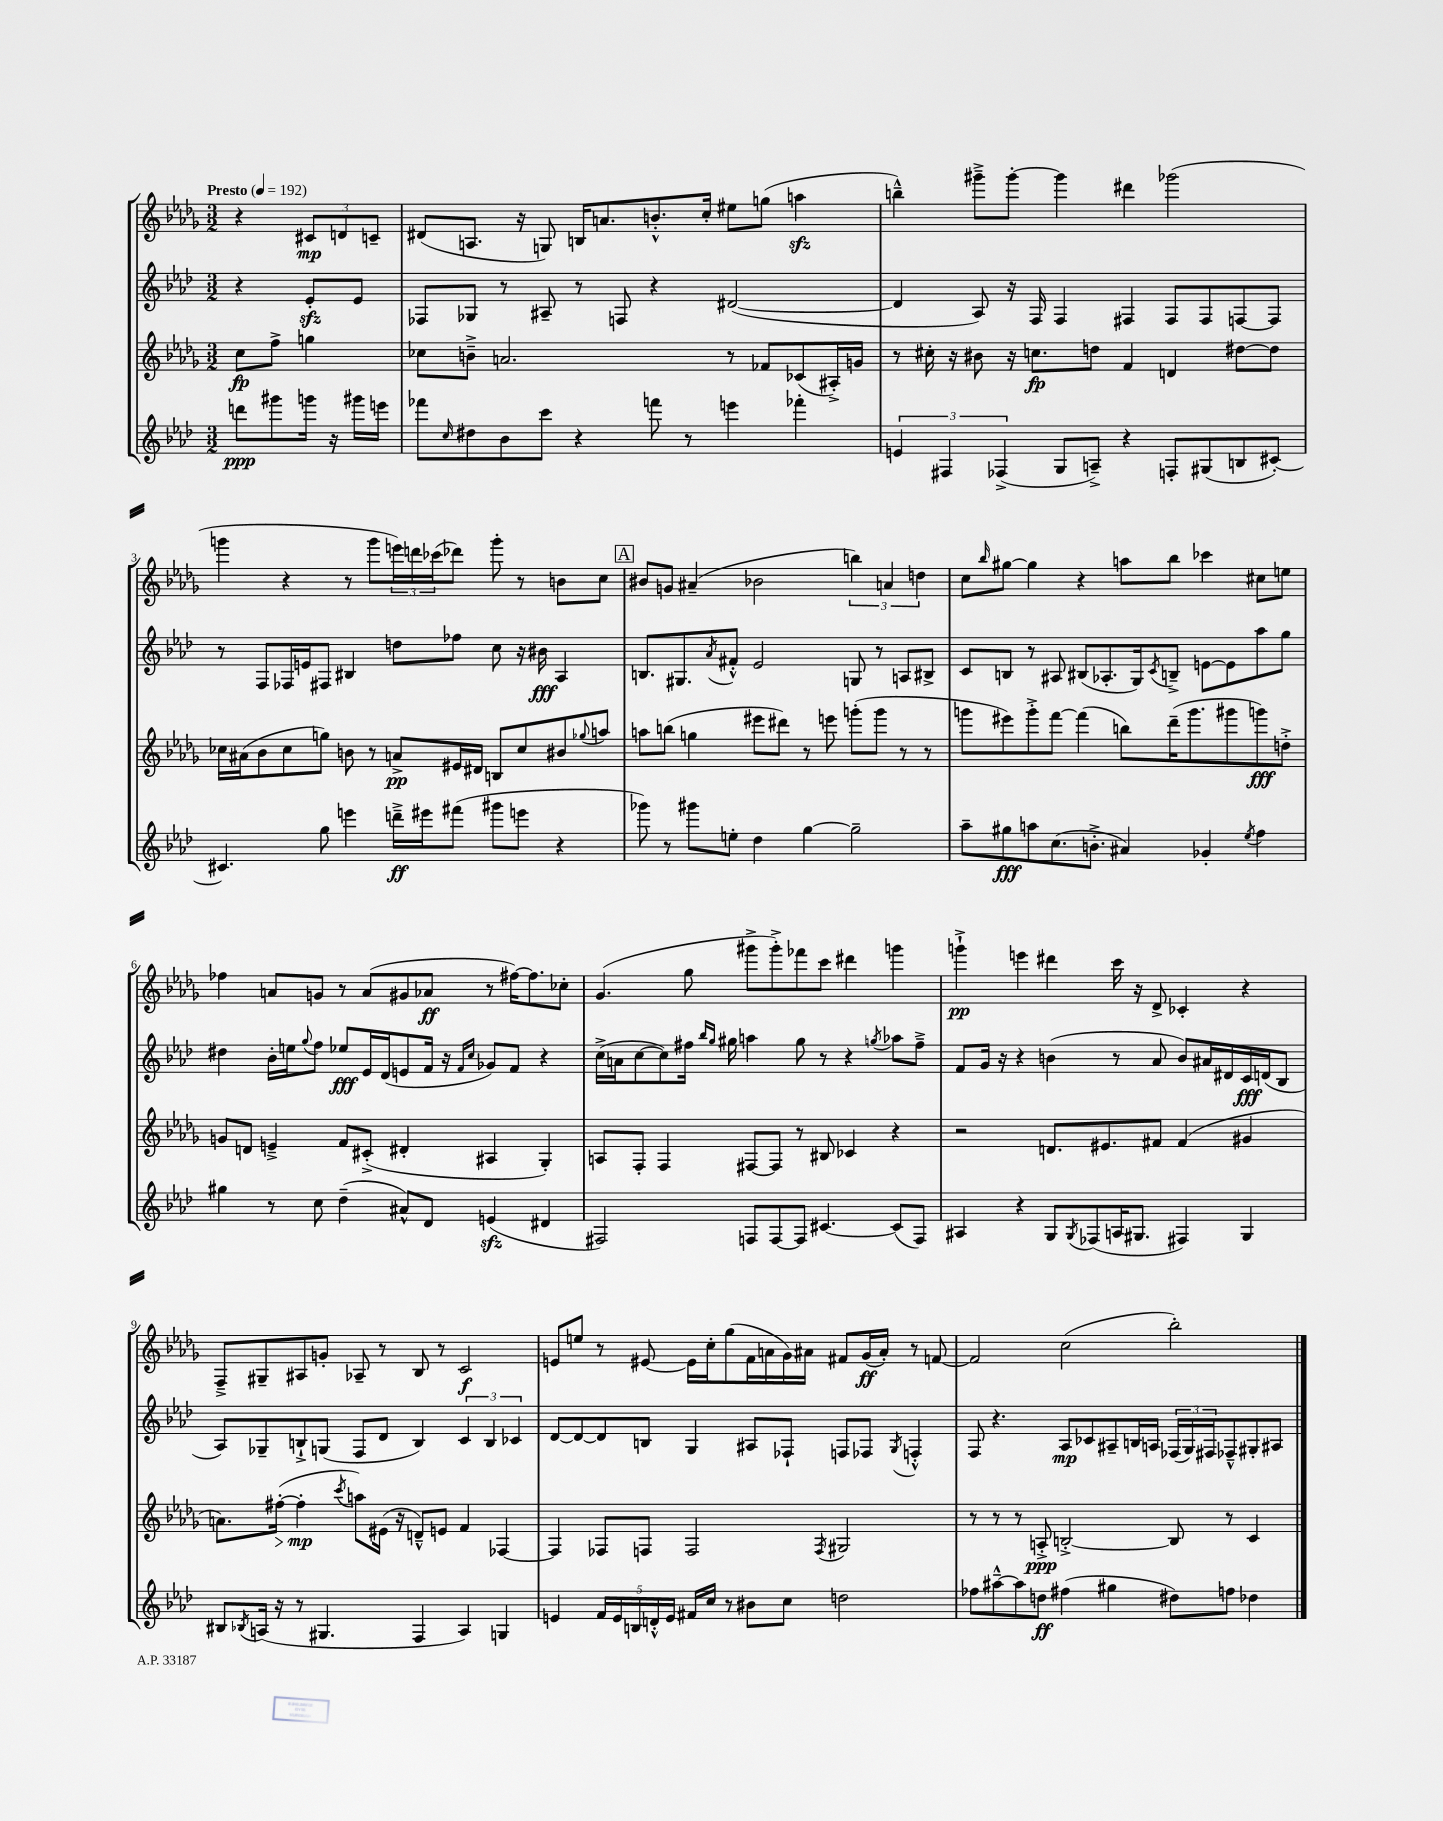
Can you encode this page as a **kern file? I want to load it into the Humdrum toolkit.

**kern	**dynam	**kern	**dynam	**kern	**dynam	**kern	**dynam
*part4	*part4	*part3	*part3	*part2	*part2	*part1	*part1
*staff4	*staff4	*staff3	*staff3	*staff2	*staff2	*staff1	*staff1
*clefG2	*	*clefG2	*	*clefG2	*	*clefG2	*
*k[b-e-a-d-]	*	*k[b-e-a-d-g-]	*	*k[b-e-a-d-]	*	*k[b-e-a-d-g-]	*
*M3/2	*	*M3/2	*	*M3/2	*	*M3/2	*
*MM192	*	*MM192	*	*MM192	*	*MM192	*
=	=	=	=	=	=	=	=
!	!	!	!	!	!	!LO:TX:a:B:t=Presto	!
8dddn\L	ppp	8cc\L	fp	4r	.	4r	.
8ggg#X\	.	8ff^\J	.	.	.	.	.
16gggn\Jk	.	4ggn\	.	8e-zz'/L	.	12c#X/L	mp
16r	.	.	.	.	.	.	.
.	.	.	.	.	.	12dn/	.
16ggg#X\LL	.	.	.	8e-/J	.	.	.
.	.	.	.	.	.	12cn~/J	.
16eeen\JJ	.	.	.	.	.	.	.
=1	=1	=1	=1	=1	=1	=1	=1
8fff-X\L	.	8cc-X\L	.	8F-X/L	.	(8d#X/L	.
16qqcc/	.	.	.	.	.	.	.
8dd#X\	.	8bn~^\J	.	8G-X/J	.	8.An/J	.
8b-\	.	2.an/	.	8r	.	.	.
.	.	.	.	.	.	16r	.
8ccc\J	.	.	.	8A#X~/	.	8Gn/)	.
4r	.	.	.	8r	.	16Bn/KL	.
.	.	.	.	.	.	8.an/	.
.	.	.	.	8Fn/	.	.	.
8fffn\	.	.	.	4r	.	8.bn'^^/	.
8r	.	.	.	.	.	.	.
.	.	.	.	.	.	16cc'/Jk	.
4eeen\	.	8r	.	([2d#X/	.	8ee#X\L	.
.	.	8f-X/L	.	.	.	(8ggn\J	.
4fff-X'\	.	(8c-X/	.	.	.	4aanzz\	.
.	.	16A#X'^/L)	.	.	.	.	.
.	.	16gn/JJ	.	.	.	.	.
=2	=2	=2	=2	=2	=2	=2	=2
6en/	.	8r	.	4d#/]	.	4bbn~^^\)	.
.	.	16cc#X'\	.	.	.	.	.
6F#X/	.	.	.	.	.	.	.
.	.	16r	.	.	.	.	.
.	.	8b#X\	.	8A-/)	.	8ggg#X~^\L	.
(6F-X^/	.	.	.	.	.	.	.
.	.	16r	.	16r	.	[8ggg#'\J	.
.	.	8.ccn\L	fp	16F/	.	.	.
8G/L	.	.	.	4F/	.	4ggg#\]	.
8An~^/J)	.	8ddn\J	.	.	.	.	.
4r	.	4f/	.	4F#X/	.	4ddd#X\	.
8Fn'/L	.	4dn/	.	8F#/L	.	(2ggg-X\	.
(8G#X/	.	.	.	8F#/	.	.	.
8Bn/	.	[8dd#X\L	.	[8Fn/	.	.	.
[8c#X'/J)	.	8dd#\J]	.	8F/J]	.	.	.
!!LO:LB:g=z
=3	=3	=3	=3	=3	=3	=3	=3
4.c#X/]	.	16cc-X\LL	.	8r	.	4gggn\	.
.	.	(16a#X\J	.	.	.	.	.
.	.	8b-\	.	8F/L	.	.	.
.	.	8cc-\	.	16F-X/L	.	4r	.
.	.	.	.	16en/J	.	.	.
8gg\	.	8ggn\J)	.	8F#X/J	.	.	.
4eeen\	.	8bn\	.	4B#X/	.	8r	.
.	.	8r	.	.	.	8ggg\L	.
16dddn~^\LL	ff	8an^/L	pp	8ddn\L	.	24eeen\L)	.
.	.	.	.	.	.	24dddn\	.
16eee#X\J	.	.	.	.	.	.	.
.	.	.	.	.	.	(24ccc-X\J	.
(8fff#X\J	.	16e#X/L	.	8ff-X\J	.	8ddd-X\J)	.
.	.	16d#X/JJ	.	.	.	.	.
8ggg#X\L	.	8Bn/L	.	8cc\	.	8ggg'\	.
8eeen\J	.	8cc-/	.	16r	.	8r	.
.	.	.	.	16b#X\	fff	.	.
4r	.	8b#X/	.	4A-/	.	8bn\L	.
.	.	8qqgg-X/	.	.	.	.	.
.	.	8aan/J	.	.	.	8cc\J	.
!!LO:REH:place=s1:t=A
=4	=4	=4	=4	=4	=4	=4	=4
8ggg-X\)	.	8aan\L	.	8.Bn/L	.	8b#X/L	.
8r	.	(8bbn\J	.	.	.	8gn/J	.
.	.	.	.	8.G#X/	.	.	.
8ggg#X\L	.	4ggn\	.	.	.	(4a#X~/	.
.	.	.	.	8qa-/	.	.	.
8een'\J	.	.	.	8f#X'^^/J	.	.	.
4dd-\	.	8eee#X\L	.	2e-/	.	2b-X\	.
.	.	8ddd#X\J)	.	.	.	.	.
[4gg\	.	8r	.	.	.	.	.
.	.	8eeen\	.	.	.	.	.
2gg~\]	.	(8gggn'\L	.	8Gn/	.	6bbn\)	.
.	.	8ggg\J	.	8r	.	.	.
.	.	.	.	.	.	6an/	.
.	.	8r	.	8An/L	.	.	.
.	.	.	.	.	.	6ddn\	.
.	.	8r	.	8B#X^/J	.	.	.
=5	=5	=5	=5	=5	=5	=5	=5
8aa-~\L	.	8gggn\L	.	8c/L	.	8cc\L	.
.	.	.	.	.	.	16qqbb-/	.
8gg#X\	fff	8eee#X\)	.	8Bn/J	.	[8gg#X\J	.
8aan\	.	8ggg'^\	.	8r	.	4gg#\]	.
(8.cc\	.	[8fff\J	.	8A#X/	.	.	.
.	.	(4fff\]	.	(8B#X/L	.	4r	.
8.bn'^\J	.	.	.	.	.	.	.
.	.	.	.	8.A-X'/	.	.	.
4a#X/)	.	8bbn\L)	.	.	.	8aan\L	.
.	.	.	.	16G/k)	.	.	.
.	.	.	.	8qc/	.	.	.
.	.	(16ddd-~\K	.	8Bn~^/J	.	8bb-\J	.
.	.	8.ggg\	.	.	.	.	.
4g-X'/	.	.	.	[8en\L	.	4ccc-X\	.
.	.	8ggg#X\	.	8e\]	.	.	.
8qee-/	.	.	.	.	.	.	.
4ff\	.	8gggn\)	fff	8aa-\	.	8cc#X\L	.
.	.	8ddn'^\J	.	8gg\J	.	8een\J	.
!!LO:LB:g=z
=6	=6	=6	=6	=6	=6	=6	=6
4gg#X\	.	8gn/L	.	4dd#X\	.	4ff-X\	.
.	.	8dn/J	.	.	.	.	.
8r	.	4en~^/	.	16b-'\LL	.	8an/L	.
.	.	.	.	16een\J	.	.	.
.	.	.	.	8qqgg/	.	.	.
8cc\	.	.	.	8ff\J	.	8gn/J	.
(4dd-~\	.	8f/L	.	8ee-X/L	fff	8r	.
.	.	(8c#X'^/J	.	16e-/L	.	(8a/L	.
.	.	.	.	(16d-/J	.	.	.
8a#X^^/L)	.	4d#X'/	.	8en/	.	8g#X/	.
8d-/J	.	.	.	16f/Jk	.	8a-X/J	ff
.	.	.	.	16r	.	.	.
.	.	.	.	16qqf/LL	.	.	.
.	.	.	.	16qqcc/JJ	.	.	.
(4enzz/	.	4A#X/	.	8g-X/L)	.	8r	.
.	.	.	.	8f/J	.	[16ff#X\KL)	.
.	.	.	.	.	.	8.ff#\]	.
4d#X/	.	4G-'/)	.	4r	.	.	.
.	.	.	.	.	.	8cc-X'\J	.
=7	=7	=7	=7	=7	=7	=7	=7
2F#X/)	.	8An/L	.	(16cc^\LL	.	(4.g-/	.
.	.	.	.	16an\J	.	.	.
.	.	8F'/J	.	[8cc\	.	.	.
.	.	4F/	.	8cc\])	.	.	.
.	.	.	.	16ff#X\Jk	.	8gg-\	.
.	.	.	.	16qqbb-/LL	.	.	.
.	.	.	.	16qqgg/JJ	.	.	.
.	.	.	.	16gg#X\	.	.	.
8Fn/L	.	[8F#X/L	.	4aan\	.	8ggg#X^\L	.
[8F/	.	8F#/J]	.	.	.	8ggg#'^\)	.
8F/J]	.	8r	.	8gg#\	.	8fff-X\	.
[4.c#X/	.	8B#X/	.	8r	.	8ccc\J	.
.	.	4c-X/	.	4r	.	4ddd#X\	.
.	.	.	.	8qggn/	.	.	.
(8c#/L]	.	4r	.	8aa-X\L	.	4gggn\	.
8F/J)	.	.	.	8ff#~^\J	.	.	.
=8	=8	=8	=8	=8	=8	=8	=8
4A#X/	.	2r	.	8f/L	.	4gggn`^\	pp
.	.	.	.	16g/Jk	.	.	.
.	.	.	.	16r	.	.	.
4r	.	.	.	4r	.	4eeen\	.
8G/L	.	8.dn/L	.	(4bn\	.	4ddd#X\	.
8qG/	.	.	.	.	.	.	.
(8F-X/	.	.	.	.	.	.	.
.	.	8.e#X/	.	.	.	.	.
16An/K	.	.	.	8r	.	16ccc\	.
8.G#X/J	.	.	.	.	.	16r	.
.	.	8f#X/J	.	8a-/	.	8d-^/	.
4F#X/)	.	(4f#/	.	8b/L)	.	4c-X'/	.
.	.	.	.	16a#X/L	.	.	.
.	.	.	.	16d#X/	.	.	.
4G#/	.	4g#X/	.	16c/	fff	4r	.
.	.	.	.	(16dn/J	.	.	.
.	.	.	.	8B-/J	.	.	.
!!LO:LB:g=z
=9	=9	=9	=9	=9	=9	=9	=9
8B#X/L	.	8.an\L)	.	8A-/L)	.	8F~^/L	.
8qB-X/	.	.	.	.	.	.	.
(16An/Jk	.	.	.	8G-X~/	.	8G#X~/	.
!	!	!	!LO:HP:b	!	!	!	!
16r	.	([16ff#X'\Jk	>	.	.	.	.
8r	.	4ff#'\]	mp	8Bn`^/	.	8A#X/	.
4.G#X/	.	.	.	(8Gn/J	.	8gn'/J	.
.	.	8qccc/	.	.	.	.	.
.	.	8aan\L)	]	8F/L	.	8A-X~/	.
.	.	(16e#X\Jk	.	8d-/J	.	8r	.
.	.	16r	.	.	.	.	.
4F/	.	8dn~^^/L)	.	4B/)	.	8B-/	.
.	.	8en/J	.	.	.	8r	.
4A/)	.	4f/	.	6c/	.	2c/	f
.	.	.	.	6B/	.	.	.
4Gn/	.	[4F-X/	.	.	.	.	.
.	.	.	.	6c-X/	.	.	.
=10	=10	=10	=10	=10	=10	=10	=10
4en/	.	4F-/]	.	[8d-/L	.	8en/L	.
.	.	.	.	8d-/_	.	8een/J	.
20f/LL	.	8F-X/L	.	8d-/]	.	8r	.
20e/	.	.	.	.	.	.	.
20Bn/	.	.	.	.	.	.	.
.	.	8Fn/J	.	8Bn/J	.	[8e#X/	.
20dn'^^/	.	.	.	.	.	.	.
20e/JJ	.	.	.	.	.	.	.
16f#X/LL	.	2F/	.	4G/	.	16e#\LL]	.
16cc/JJ	.	.	.	.	.	16cc'\J	.
8r	.	.	.	.	.	(8gg-\	.
8b#X\L	.	.	.	8A#X/L	.	16f\L	.
.	.	.	.	.	.	16an\	.
8cc\J	.	.	.	8F-X`/J	.	16g-\)	.
.	.	.	.	.	.	16a#X\JJ	.
.	.	8qF/	.	.	.	.	.
2ddn\	.	2G#X/	.	8Fn/L	.	8f#X/L	.
.	.	.	.	8F-X/J	.	(16g-/L	ff
.	.	.	.	.	.	16a#'/JJ)	.
.	.	.	.	8qG/	.	.	.
.	.	.	.	4Fn'^^/	.	8r	.
.	.	.	.	.	.	[8fn/	.
=11	=11	=11	=11	=11	=11	=11	=11
8ff-X\L	.	8r	.	8F/	.	2f/]	.
[8aa#X~^^\	.	8r	.	4.r	.	.	.
8aa#\]	.	8r	.	.	.	.	.
8ddn\J	ff	8An'^/	ppp	.	.	.	.
(4ff#X\	.	[2Bn'^/	.	8A-/L	mp	(2cc\	.
.	.	.	.	8c-X/	.	.	.
4gg#X\	.	.	.	8A#X~/	.	.	.
.	.	.	.	16Bn/L	.	.	.
.	.	.	.	16An/JJ	.	.	.
8dd#X\L)	.	8B/]	.	(24F-X/LL	.	2bb-'\)	.
.	.	.	.	24G/)	.	.	.
.	.	.	.	24F#X/J	.	.	.
8ffn\J	.	8r	.	8F-X~^^/	.	.	.
4dd-X\	.	4c/	.	8G#X'/	.	.	.
.	.	.	.	8A#X/J	.	.	.
==	==	==	==	==	==	==	==
*-	*-	*-	*-	*-	*-	*-	*-
